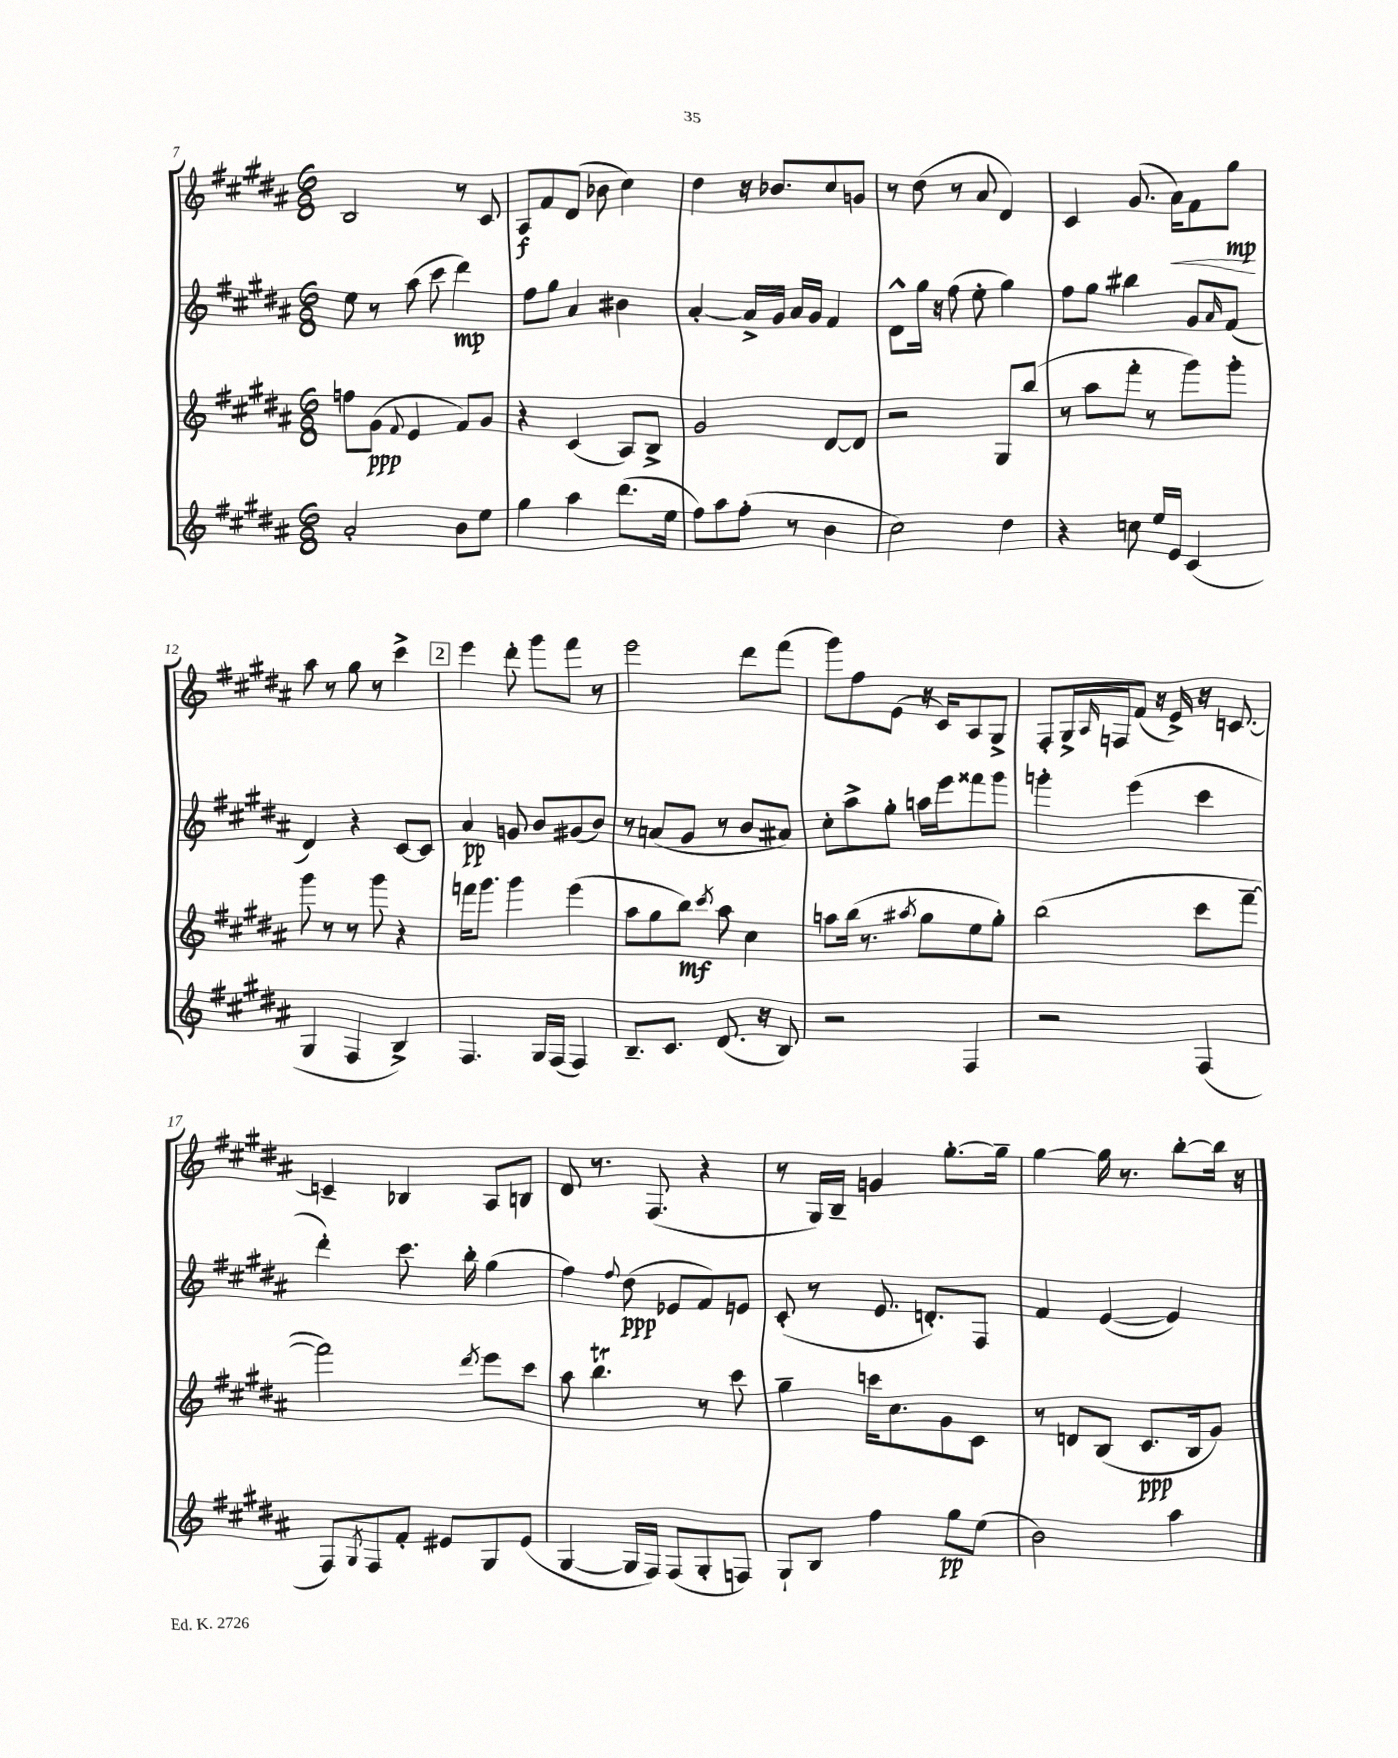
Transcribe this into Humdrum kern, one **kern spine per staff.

**kern	**kern	**kern	**kern
*staff4	*staff3	*staff2	*staff1
*clefG2	*clefG2	*clefG2	*clefG2
*k[f#c#g#d#a#]	*k[f#c#g#d#a#]	*k[f#c#g#d#a#]	*k[f#c#g#d#a#]
*M6/8	*M6/8	*M6/8	*M6/8
2a#'	8ff	8ee	2B
.	(8g#	8r	.
.	8qqf#	.	.
.	4e	(8aa#	.
.	.	8ccc#	.
8b	8f#)	4ddd#)	8r
8ee	8g#	.	8c#
=	=	=	=
4gg#	4r	8ff#	8A#
.	.	8gg#	8f#
4aa#	(4c#	4a#	(8d#
.	.	.	8b-
(8.ddd#	8A#)	4b#	4cc#)
.	8B^	.	.
16ee	.	.	.
=	=	=	=
8ff#)	2g#	[4a#'	4dd#
8aa#	.	.	.
(8ff#'	.	16a#^]	16r
.	.	16g#	8.b-
8r	.	16a#	.
.	.	16g#	.
4b	[8d#	4f#	8cc#
.	8d#]	.	8g
=	=	=	=
2cc#)	2r	8d#^^	8r
.	.	16gg#	(8dd#
.	.	16r	.
.	.	(8ff#	8r
.	.	8ee'	8a#
4dd#	8G#	4gg#)	4d#)
.	(8bb	.	.
=	=	=	=
4r	8r	8ff#	4c#
.	8aa#	8gg#	.
8cc	8fff#'	4bb#	(8.g#
16ee	8r	.	.
16e	.	.	16a#)
(4c#	8ggg#)	8g#	8f#
.	.	16qqa#	.
.	8ggg#'	(8f#	8gg#
=	=	=	=
4G#	8ggg#	4d#)	8aa#
.	8r	.	8r
4F#	8r	4r	8gg#
.	8ggg#	.	8r
4B^)	4r	[8c#	4ccc#^
.	.	8c#]	.
=	=	=	=
4.F#	16fff	4a#	4eee
.	8.ggg#	.	.
.	4ggg#	8g	8ddd#'
16G#	.	8b	8ggg#
(16F#	.	.	.
4F#)	(4eee	(8g#	8fff#
.	.	8b)	8r
=	=	=	=
8.B~	8aa#	8r	2eee
.	8gg#	(8a	.
8.c#	.	.	.
.	8bb)	8g#	.
.	8qccc#	.	.
(8.d#	8aa#	8r	.
.	4cc#	8b	8ddd#
16r	.	.	.
8B)	.	8a#)	(8fff#
=	=	=	=
2r	8aa	8cc#'	8ggg#)
.	(16bb	8aa#^	8ff#
.	8.r	.	.
.	.	8gg#'	(8e
.	8qaa#	.	.
.	8gg#	16aa	16r
.	.	16eee	16c#)
4F#	8ee	8fff##	8A#
.	8gg#')	8ggg#	8G#^
=	=	=	=
2r	(2bb	4ggg'	8F#'
.	.	.	16G#^
.	.	.	16qqA#
.	.	.	16F
.	.	(4eee	(8f#
.	.	.	16r
.	.	.	16e^)
(4F#	8ccc#	4ccc#	16r
.	.	.	[8.c
.	[8fff#~	.	.
=	=	=	=
8F#)	2fff#])	4ddd#')	4c~]
8qG#	.	.	.
8F#	.	.	.
8f#'	.	8.ccc#	4B-
8e#	.	.	.
.	.	16bb'	.
.	8qddd#	.	.
8G#	8eee	(4gg#	8A#
(8e#	8ccc#	.	8B
=	=	=	=
[4G#	8aa#	4ff#)	8d#
.	4.bb	.	8.r
.	.	8qqff#	.
16G#]	.	(8dd#	.
16F#)	.	.	(8.F#
(8F#	.	8e-	.
8G#'	8r	8f#)	4r
8F)	8ccc#	8e	.
=	=	=	=
8G#`	4gg#~	(8c#'	8r
8B	.	8r	16G#)
.	.	.	16B~
4ff#	16ccc	8.e	4g
.	8.cc#	.	.
.	.	8.d')	.
8gg#	8g#	.	[8.gg#'
(8ee	8c#	8F#	.
.	.	.	16gg#~]
=	=	=	=
2b)	8r	4f#	[4gg#
.	8d	.	.
.	(8B	([4e	16gg#]
.	.	.	8.r
.	8.c#	.	.
4aa#	.	4e])	[8bb'
.	16B	.	.
.	8g#)	.	16bb]
.	.	.	16r
==	==	==	==
*-	*-	*-	*-
